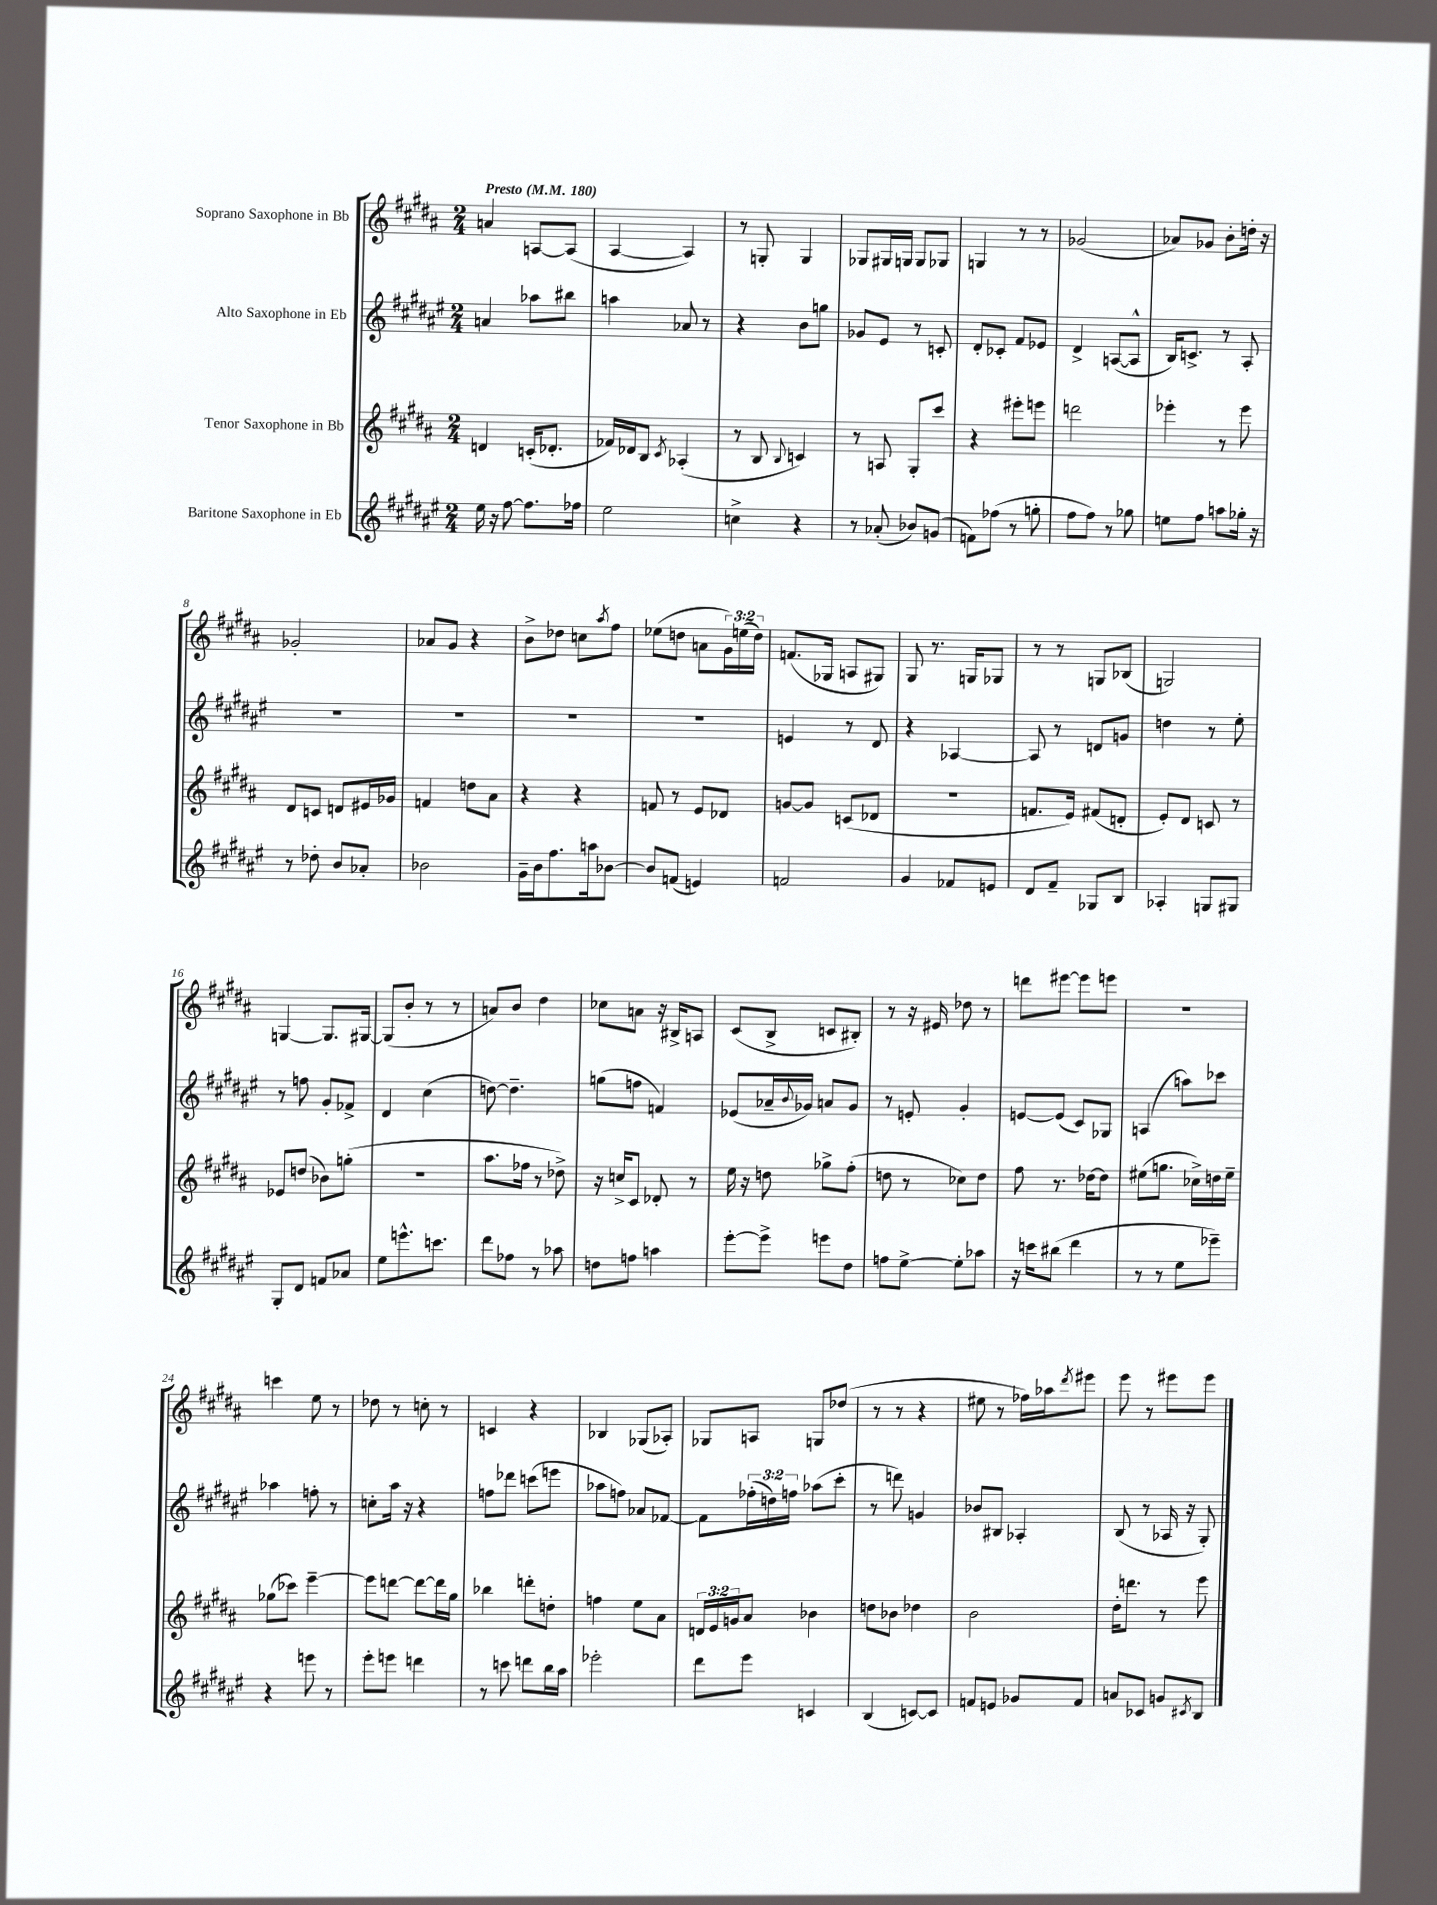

**kern	**kern	**kern	**kern
*part4	*part3	*part2	*part1
*staff4	*staff3	*staff2	*staff1
*I"Baritone Saxophone in Eb	*I"Tenor Saxophone in Bb	*I"Alto Saxophone in Eb	*I"Soprano Saxophone in Bb
*clefG2	*clefG2	*clefG2	*clefG2
*k[f#c#g#d#a#e#]	*k[f#c#g#d#a#]	*k[f#c#g#d#a#e#]	*k[f#c#g#d#a#]
*M2/4	*M2/4	*M2/4	*M2/4
*MM180	*MM180	*MM180	*MM180
=1	=1	=1	=1
!	!	!	!LO:TX:a:B:t=Presto
16ee#\	4dn/	4an/	4an/
16r	.	.	.
[8ff#\	.	.	.
8.ff#\L]	(16cn'/KL	8aa-X\L	[8An/L
.	8.d-X'/J	.	.
.	.	8bb#X\J	(8A/J]
16ff-X\Jk	.	.	.
=2	=2	=2	=2
2ee#\	16f-X/LL)	4aan\	[4A#/
.	16d-X/J	.	.
.	8B/J	.	.
.	8qc#/	.	.
.	(4A-X'/	8a-X/	4A#/])
.	.	8r	.
=3	=3	=3	=3
4ccn^\	8r	4r	8r
.	8B/	.	8Gn'/
.	8qqB/	.	.
4r	4cn/)	8b\L	4G/
.	.	8ggn\J	.
=4	=4	=4	=4
8r	8r	8g-X/L	8G-X/L
(8a-X'/	8An/	8e#/J	16G#X/L
.	.	.	16Gn/JJ
8b-X/L)	8G#'/L	8r	8G/L
(8gn/J	8ccc#/J	8cn'/	8G-X/J
=5	=5	=5	=5
8fn\L)	4r	8d#'/L	4Gn/
(8ff-X\J	.	8c-X'/J	.
8r	8eee#X'\L	8f#/L	8r
8ggn'\	8eeen\J	8e-X/J	8r
=6	=6	=6	=6
8ff#\L	2dddn\	4d#^/	(2g-X/
8ff#\J)	.	.	.
8r	.	([8An/L	.
8gg-X\	.	8A^^/J]	.
=7	=7	=7	=7
8een\L	4eee-X'\	16B/KL)	8a-X/L)
.	.	8.cn^/J	.
8ff#\J	.	.	8g-X/J
8aan\L	8r	8r	8b'\L
16gg-X'\Jk	8eee-\	8A#'/	16ddn'\Jk
16r	.	.	16r
!!LO:LB:g=z
=8	=8	=8	=8
8r	8d#/L	2r	2g-X'/
8dd-X'\	8cn/J	.	.
8b/L	8dn/L	.	.
8a-X'/J	16e#X/L	.	.
.	16g-X/JJ	.	.
=9	=9	=9	=9
2b-X\	4fn/	2r	8a-X/L
.	.	.	8g#/J
.	8ddn\L	.	4r
.	8a#\J	.	.
=10	=10	=10	=10
16g#~\LL	4r	2r	8b^\L
16b\J	.	.	.
8.ff#\	.	.	8dd-X\J
.	4r	.	8ccn\L
16aan\k	.	.	.
.	.	.	8qaa#/
[8b-X\J	.	.	8ff#\J
=11	=11	=11	=11
8b-/L]	8fn/	2r	(8ee-X\L
(8fn/J	8r	.	8ddn\J
4en/)	8e/L	.	8an\L
.	8d-X/J	.	24g#\L)
.	.	.	(24een\
.	.	.	24dd\JJ)
=12	=12	=12	=12
2fn/	[8gn/L	4en/	(8.fn/L
.	8g/J]	.	.
.	.	.	16G-X/Jk
.	(8cn/L	8r	8An/L
.	8d-X/J	8d#/	8G#X/J)
=13	=13	=13	=13
4g#/	2r	4r	8G#/
.	.	.	8.r
8f-X/L	.	[4A-X/	.
.	.	.	16Gn/KL
8en/J	.	.	8G-X/J
=14	=14	=14	=14
8d#/L	8.fn/L	8A-/]	8r
8f#~/J	.	8r	8r
.	16e/Jk)	.	.
8G-X/L	(8f#X/L	8dn/L	8Gn/L
8B/J	8dn'/J	8gn/J	(8B-X/J
=15	=15	=15	=15
4A-X'/	8e'/L)	4ddn\	2Gn/)
.	8d#/J	.	.
8Gn/L	8cn/	8r	.
8G#X/J	8r	8ee#'\	.
!!LO:LB:g=z
=16	=16	=16	=16
8G#'/L	8e-X/L	8r	[4Gn/
8d#/J	(8ddn/J	8ffn\	.
8fn/L	8b-X\L)	8g#'/L	8.G/L]
8a-X/J	(8ggn'\J	8f-X^/J	.
.	.	.	[16G#X/Jk
=17	=17	=17	=17
8ee#\L	2r	4d#/	(8G#/L]
8.eeen^^\	.	.	8b'/J
.	.	(4cc#\	8r
8.cccn\J	.	.	.
.	.	.	8r
=18	=18	=18	=18
8ddd#\L	8.aa#\L	[8ddn\)	8an/L)
8ff-X\J	.	4.dd~\]	8b/J
.	16ff-X\Jk	.	.
8r	8r	.	4dd#\
8aa-X\	8dd-X^\)	.	.
=19	=19	=19	=19
8ddn\L	16r	(8ggn\L	8cc-X\L
.	16ccn^/KL	.	.
8ffn\J	8c#/J	8ffn\J	8an\J
4aan\	8d-X'/	4fn/)	16r
.	.	.	16B#X^/KL
.	8r	.	8An/J
=20	=20	=20	=20
[8eee#'\L	16ee\	(8e-X/L	(8c#/L
.	16r	.	.
8eee#^\J]	8ddn\	16a-X~/L	8B^/J
.	.	8qqb/	.
.	.	16g-X/JJ)	.
8eeen\L	8gg-X^\L	8an/L	8cn/L
8dd#\J	(8ff#'\J	8g-/J	8B#X'/J)
=21	=21	=21	=21
8ffn\L	8ddn\	8r	8r
[8ee#^\J	8r	8en'/	16r
.	.	.	16e#X/
8ee#'\L]	8cc-X\L)	4g#'/	8dd-X\
8aa-X\J	8dd\J	.	8r
=22	=22	=22	=22
16r	8ff#\	[8en/L	8dddn\L
16cccn\KL	.	.	.
(8bb#X\J	8.r	(8e/J]	[8eee#X\J
4ddd#\	.	8c#/L)	8eee#\L]
.	[16dd-X\KL	.	.
.	8dd-\J]	8G-X/J	8eeen\J
=23	=23	=23	=23
8r	(8ee#X\L	(4An/	2r
8r	8.ggn\J	.	.
8ee#\L	.	8aan\L)	.
.	16cc-X^\LL)	.	.
8eee-X~\J)	16ddn\	8ccc-X\J	.
.	16ee#~\JJ	.	.
!!LO:LB:g=z
=24	=24	=24	=24
4r	(8gg-X\L	4aa-X\	4cccn\
.	8ccc-X\J)	.	.
8eeen\	[4eee~\	8ffn'\	8ee\
8r	.	8r	8r
=25	=25	=25	=25
8eee#'\L	8eee\L]	8ccn'\L	8dd-X\
8eeen\J	[8dddn\J	16aa#\Jk	8r
.	.	16r	.
4dddn\	8ddd\L_	4r	8ccn'\
.	16ddd\L]	.	8r
.	16gg#\JJ	.	.
=26	=26	=26	=26
8r	4bb-X\	8ffn\L	4cn/
8cccn\	.	8ddd-X\J	.
8dddn\L	8dddn'\L	(8cccn\L	4r
16bb\L	8ddn'\J	8eeen\J	.
16aa#\JJ	.	.	.
=27	=27	=27	=27
2eee-X'\	4ffn\	8aa-X\L	4B-X/
.	.	8ffn\J)	.
.	8ee\L	8a-X/L	(8G-X/L
.	8a#\J	[8f-X/J	8A-X'/J)
=28	=28	=28	=28
8ddd#\L	24dn/LL	8f-\L]	8G-X/L
.	24e/	.	.
.	24gn/J	.	.
8eee#\J	8a#/J	(24ff-X'\L	8An/J
.	.	24ddn\)	.
.	.	24ffn\JJ	.
4cn/	4b-X\	(8aa-X\L	8Gn/L
.	.	8ccc#'\J	(8dd-X/J
=29	=29	=29	=29
(4B/	8ddn\L	8r	8r
.	8b-X\J	8dddn\)	8r
[8cn/L)	4dd-X\	4gn/	4r
8c/J]	.	.	.
=30	=30	=30	=30
8fn/L	2b\	8b-X/L	8ee#X\
8en/J	.	8B#X/J	8r
8g-X/L	.	4A-X'/	16ff-X\LL)
.	.	.	16aa-X\J
.	.	.	8qddd#/
8f/J	.	.	8eee#X\J
=31	=31	=31	=31
8an/L	16dd#'\KL	(8B/	8eee\
.	8.dddn\J	.	.
8c-X/J	.	8r	8r
8gn/L	8r	16A-X/	8eee#X\L
.	.	16r	.
8qc#X/	.	.	.
8B/J	8eee\	8G#'/)	8eee#\J
==	==	==	==
*-	*-	*-	*-
